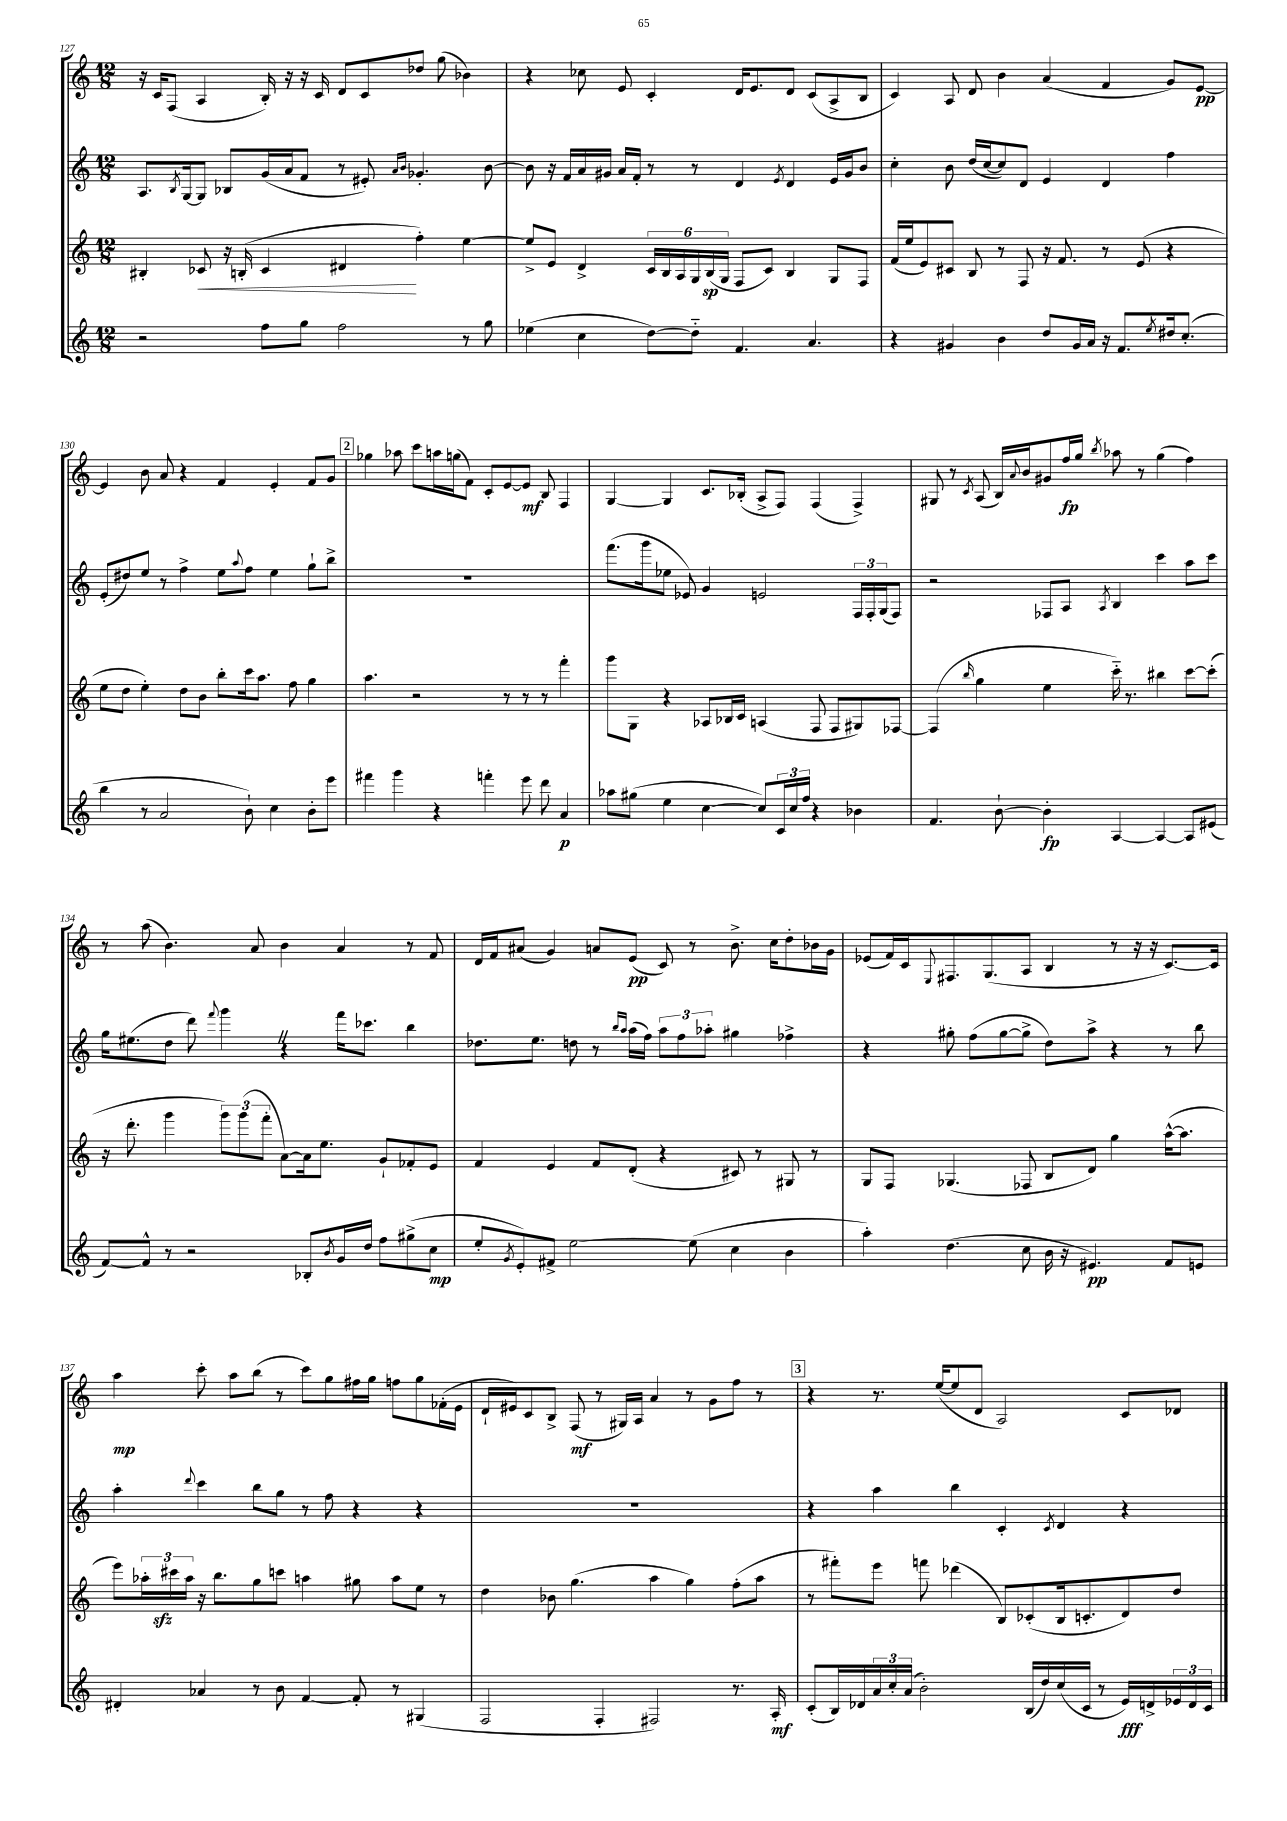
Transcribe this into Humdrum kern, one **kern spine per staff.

**kern	**dynam	**kern	**dynam	**kern	**kern	**dynam
*part4	*part4	*part3	*part3	*part2	*part1	*part1
*staff4	*staff4	*staff3	*staff3	*staff2	*staff1	*staff1
*clefG2	*	*clefG2	*	*clefG2	*clefG2	*
*k[]	*	*k[]	*	*k[]	*k[]	*
*M12/8	*	*M12/8	*	*M12/8	*M12/8	*
=127	=127	=127	=127	=127	=127	=127
2r	.	4B#X'/	.	8.A/L	16r	.
.	.	.	.	.	16c/KL	.
.	.	.	.	.	(8F/J	.
.	.	.	.	8qB/	.	.
.	.	.	.	[16G/k	.	.
!	!	!	!LO:HP:b	!	!	!
.	.	8c-X/	<	8G/J]	4A/	.
.	.	16r	.	8B-X/L	.	.
.	.	(16Bn'/	.	.	.	.
8ff\L	.	4c-/	.	(16g/L	16B'/)	.
.	.	.	.	16a/J	16r	.
8gg\J	.	.	.	8f/J	16r	.
.	.	.	.	.	16c/	.
2ff\	.	4d#X/	.	8r	8d/L	.
.	.	.	.	8e#X'/)	8c/	.
.	.	.	.	16qqa/LL	.	.
.	.	.	.	16qqb/JJ	.	.
.	.	4ff'\)	[	4.g-X'/	8dd-X/J	.
.	.	.	.	.	(8gg\	.
8r	.	[4ee\	.	.	4b-X\)	.
8gg\	.	.	.	[8b\	.	.
=128	=128	=128	=128	=128	=128	=128
(4ee-X\	.	8ee^/L]	.	8b\]	4r	.
.	.	8e/J	.	16r	.	.
.	.	.	.	16f/LL	.	.
4cc\	.	4d^/	.	16a/	8cc-X\	.
.	.	.	.	16g#X/JJ	.	.
.	.	.	.	16a/LL	8e/	.
.	.	.	.	16f'/JJ	.	.
[8dd\L)	.	24c/LL	.	8r	4c'/	.
.	.	24B/	.	.	.	.
.	.	24A/	.	.	.	.
8dd\J]	.	24G/	.	8r	.	.
.	.	(24B/	sp	.	.	.
.	.	24G/JJ	.	.	.	.
4.f/	.	8F/L	.	4d/	16d/KL	.
.	.	.	.	.	8.e/	.
.	.	8c/J)	.	.	.	.
.	.	.	.	8qe/	.	.
.	.	4B/	.	4d/	8d/J	.
4.a/	.	.	.	.	(8c/L	.
.	.	8G/L	.	16e/LL	8A^/	.
.	.	.	.	16g#/J	.	.
.	.	8F/J	.	8b/J	8B/J	.
=129	=129	=129	=129	=129	=129	=129
4r	.	(16f/LL	.	4cc'\	4c/)	.
.	.	16ee/J	.	.	.	.
.	.	8e/)	.	.	.	.
4g#X/	.	8c#X/J	.	8b\	8A/	.
.	.	8B/	.	(16dd/LL	8d/	.
.	.	.	.	[16cc/J	.	.
4b\	.	8r	.	8cc/])	4b\	.
.	.	8F/	.	8d/J	.	.
8dd/L	.	16r	.	4e/	(4a/	.
.	.	8.f/	.	.	.	.
16g#/L	.	.	.	.	.	.
16a/JJ	.	.	.	.	.	.
16r	.	8r	.	4d/	4f/	.
8.f/L	.	.	.	.	.	.
.	.	(8e/	.	.	.	.
8qee/	.	.	.	.	.	.
16dd#X/k	.	4r	.	4ff\	8g/L)	.
(8.cc'/J	.	.	.	.	.	.
.	.	.	.	.	[8e/J	pp
!!LO:LB:g=z
=130	=130	=130	=130	=130	=130	=130
4bb\	.	8ee\L	.	(8e'/L	4e/]	.
.	.	8dd\J	.	8dd#X/)	.	.
8r	.	4ee'\)	.	8ee/J	8b\	.
2a/	.	.	.	8r	8a/	.
.	.	8dd\L	.	4ff^\	4r	.
.	.	8b\J	.	.	.	.
.	.	8bb'\L	.	8ee\L	4f/	.
.	.	.	.	8qqaa/	.	.
8b`\)	.	16ccc\k	.	8ff\J	.	.
.	.	8.aa\J	.	.	.	.
4cc\	.	.	.	4ee\	4e'/	.
.	.	8ff\	.	.	.	.
8b'\L	.	4gg\	.	8gg`\L	8f/L	.
8eee\J	.	.	.	8bb^\J	8g/J	.
!!LO:REH:place=s1:t=2
=131	=131	=131	=131	=131	=131	=131
4fff#X\	.	4.aa\	.	1.r	4gg-X\	.
4ggg\	.	.	.	.	8aa-X\	.
.	.	2r	.	.	8ccc\L	.
4r	.	.	.	.	16aan\L	.
.	.	.	.	.	(16ggn\J	.
.	.	.	.	.	8f\J)	.
4fffn'\	.	.	.	.	8c'/L	.
.	.	8r	.	.	[8e/	.
8eee\	.	8r	.	.	8e/J]	mf
8ddd\	.	8r	.	.	8B/	.
4a/	p	4fff'\	.	.	4F/	.
=132	=132	=132	=132	=132	=132	=132
8aa-X\L	.	8ggg\L	.	(8.fff\L	[4G/	.
(8gg#X\J	.	8G\J	.	.	.	.
.	.	.	.	16ggg\k	.	.
4ee\	.	4r	.	8ee-X\J	4G/]	.
.	.	.	.	8e-X/)	.	.
[4cc\	.	8A-X/L	.	4g/	8.c/L	.
.	.	16B-X/L	.	.	.	.
.	.	16c/JJ	.	.	(16B-X'/Jk	.
8cc/L])	.	(4An/	.	2en/	8A^/L	.
24c/L	.	.	.	.	8F/J)	.
24cc/	.	.	.	.	.	.
24ff/JJ	.	.	.	.	.	.
4r	.	8F/	.	.	(4F/	.
.	.	8F/L	.	.	.	.
4b-X\	.	8G#X/)	.	24F/LL	4F^/)	.
.	.	.	.	24F'/	.	.
.	.	.	.	(24G/J	.	.
.	.	[8F-X/J	.	8F/J)	.	.
=133	=133	=133	=133	=133	=133	=133
4.f/	.	(4F-/]	.	2r	8G#X/	.
.	.	.	.	.	8r	.
.	.	16qqbb/	.	.	8qc/	.
.	.	4gg\	.	.	(8A/	.
[8b`\	.	.	.	.	16B/LL)	.
.	.	.	.	.	8qqa/	.
.	.	.	.	.	16b/J	.
4b'\]	fp	4ee\	.	8F-X/L	8g#X/	.
.	.	.	.	8A/J	16ff/L	fp
.	.	.	.	.	16gg/JJ	.
.	.	.	.	8qA/	8qbb/	.
[4A/	.	16ccc\)	.	4B/	8aa-X\	.
.	.	8.r	.	.	.	.
.	.	.	.	.	8r	.
4A/_	.	4bb#X\	.	4ccc\	(4gg\	.
8A/L]	.	[8ccc\L	.	8aa\L	4ff\)	.
(8e#X/J	.	(8ccc'\J]	.	8ccc\J	.	.
!!LO:LB:g=z
=134	=134	=134	=134	=134	=134	=134
[8f/L)	.	16r	.	16gg\KL	8r	.
.	.	8.ddd'\	.	(8.ee#X\	.	.
8f^^/J]	.	.	.	.	(8aa\	.
8r	.	4ggg\	.	8dd\J	4.b\)	.
2r	.	.	.	8ddd\)	.	.
.	.	.	.	8qqfff/	.	.
.	.	12ggg\L)	.	4gggZ\	.	.
.	.	(12ggg\	.	.	.	.
.	.	.	.	.	8a/	.
.	.	12fff'\J	.	.	.	.
.	.	[8a\L)	.	4r	4b\	.
8B-X'/L	.	16a\k]	.	.	.	.
.	.	8.ee\J	.	.	.	.
8qb/	.	.	.	.	.	.
16g/L	.	.	.	16fff\KL	4a/	.
16dd/JJ	.	.	.	8.ccc-X\J	.	.
8ff\L	.	8g`/L	.	.	.	.
(8gg#X^\	.	8f-X'/	.	4bb\	8r	.
8cc\J	mp	8e/J	.	.	8f/	.
=135	=135	=135	=135	=135	=135	=135
8ee'/L	.	4f/	.	8.dd-X\L	16d/LL	.
.	.	.	.	.	16f/J	.
8qg/	.	.	.	.	.	.
8e'/)	.	.	.	.	(8a#X/J	.
.	.	.	.	8.ee\J	.	.
8f#X^/J	.	4e/	.	.	4g/)	.
[2ee\	.	.	.	8ddn\	.	.
.	.	8f/L	.	8r	8an/L	.
.	.	.	.	16qqbb/LL	.	.
.	.	.	.	16qqaa/JJ	.	.
.	.	(8d'/J	.	(16aa\LL	(8e/J	pp
.	.	.	.	16ff\JJ)	.	.
.	.	4r	.	12aa\L	8c/)	.
.	.	.	.	12ff\	.	.
(8ee\]	.	.	.	.	8r	.
.	.	.	.	12aa-X'\J	.	.
4cc\	.	8c#X/)	.	4gg#X\	8.b^\	.
.	.	8r	.	.	.	.
.	.	.	.	.	16cc\KL	.
4b\	.	8G#X/	.	4ff-X^\	8dd'\	.
.	.	8r	.	.	16b-X\L	.
.	.	.	.	.	16g\JJ	.
=136	=136	=136	=136	=136	=136	=136
4aa'\)	.	8G/L	.	4r	(8e-X/L	.
.	.	8F/J	.	.	16f/L)	.
.	.	.	.	.	16c/J	.
.	.	.	.	.	8qqE/	.
(4.dd\	.	(4.G-X/	.	8gg#X'\	8.F#X/	.
.	.	.	.	(8ff\L	.	.
.	.	.	.	.	(8.G/	.
.	.	.	.	[8gg#\	.	.
8cc\	.	8F-X/	.	8gg#^\J]	8A/J	.
16b\	.	8B/L	.	8dd\L)	4B/	.
16r	.	.	.	.	.	.
4.e#X/)	pp	8d/J)	.	8aa^\J	.	.
.	.	4gg\	.	4r	8r	.
.	.	.	.	.	16r	.
.	.	.	.	.	16r	.
8f/L	.	([16aa^^\KL	.	8r	[8.c/L)	.
.	.	8.aa\J]	.	.	.	.
8en/J	.	.	.	8bb\	.	.
.	.	.	.	.	16c/Jk]	.
!!LO:LB:g=z
=137	=137	=137	=137	=137	=137	=137
4d#X'/	.	8eee\L)	.	4aa'\	4aa\	mp
.	.	24aa-X'\L	.	.	.	.
.	.	24ccc#Xzz\	.	.	.	.
.	.	24aa-\JJ	.	.	.	.
.	.	.	.	8qqddd/	.	.
4a-X/	.	16r	.	4ccc\	8ccc'\	.
.	.	8.bb\L	.	.	.	.
.	.	.	.	.	8aa\L	.
8r	.	8gg\	.	8bb\L	(8bb\J	.
8b\	.	8cccn\J	.	8gg\J	8r	.
[4f/	.	4aan\	.	8r	8ccc\L)	.
.	.	.	.	8ff\	8gg\	.
8f'/]	.	8gg#X\	.	4r	16ff#X\L	.
.	.	.	.	.	16gg\JJ	.
8r	.	8aa\L	.	.	8ffn\L	.
(4G#X/	.	8ee\J	.	4r	8gg\	.
.	.	8r	.	.	(16f-X'\L	.
.	.	.	.	.	16e\JJ	.
=138	=138	=138	=138	=138	=138	=138
2F/	.	4dd\	.	1.r	16d`/LL	.
.	.	.	.	.	16e#X/J)	.
.	.	.	.	.	8c/	.
.	.	8b-X\	.	.	8B^/J	.
.	.	(4.gg\	.	.	(8F/	mf
4F'/	.	.	.	.	8r	.
.	.	.	.	.	16G#X/LL)	.
.	.	.	.	.	16A/JJ	.
2F#X/)	.	4aa\	.	.	4a/	.
.	.	4gg\)	.	.	8r	.
.	.	.	.	.	8g\L	.
8.r	.	(8ff'\L	.	.	8ff\J	.
.	.	8aa\J	.	.	8r	.
16A'/	mf	.	.	.	.	.
!!LO:REH:place=s1:t=3
=139	=139	=139	=139	=139	=139	=139
(8c'/L	.	8r	.	4r	4r	.
16B/L)	.	8fff#X'\L)	.	.	.	.
16d-X/	.	.	.	.	.	.
24a/	.	8eee\J	.	4aa\	8.r	.
24cc'/	.	.	.	.	.	.
(24a/JJ	.	.	.	.	.	.
2b'\)	.	8fffn\	.	.	.	.
.	.	.	.	.	([16ee/KL	.
.	.	(4ddd-X\	.	4bb\	8ee/]	.
.	.	.	.	.	8d/J	.
.	.	8B/L)	.	4c'/	2A/)	.
(16B/LL	.	(8c-X'/	.	.	.	.
16dd/)	.	.	.	.	.	.
.	.	.	.	8qc/	.	.
(16cc/	.	16B/k	.	4d/	.	.
16c/JJ	.	8.cn'/	.	.	.	.
8r	.	.	.	.	.	.
16e/LL)	fff	8d/)	.	4r	8c/L	.
16dn^/	.	.	.	.	.	.
24e-X/	.	8dd/J	.	.	8d-X/J	.
24d/	.	.	.	.	.	.
24c/JJ	.	.	.	.	.	.
==	==	==	==	==	==	==
*-	*-	*-	*-	*-	*-	*-
